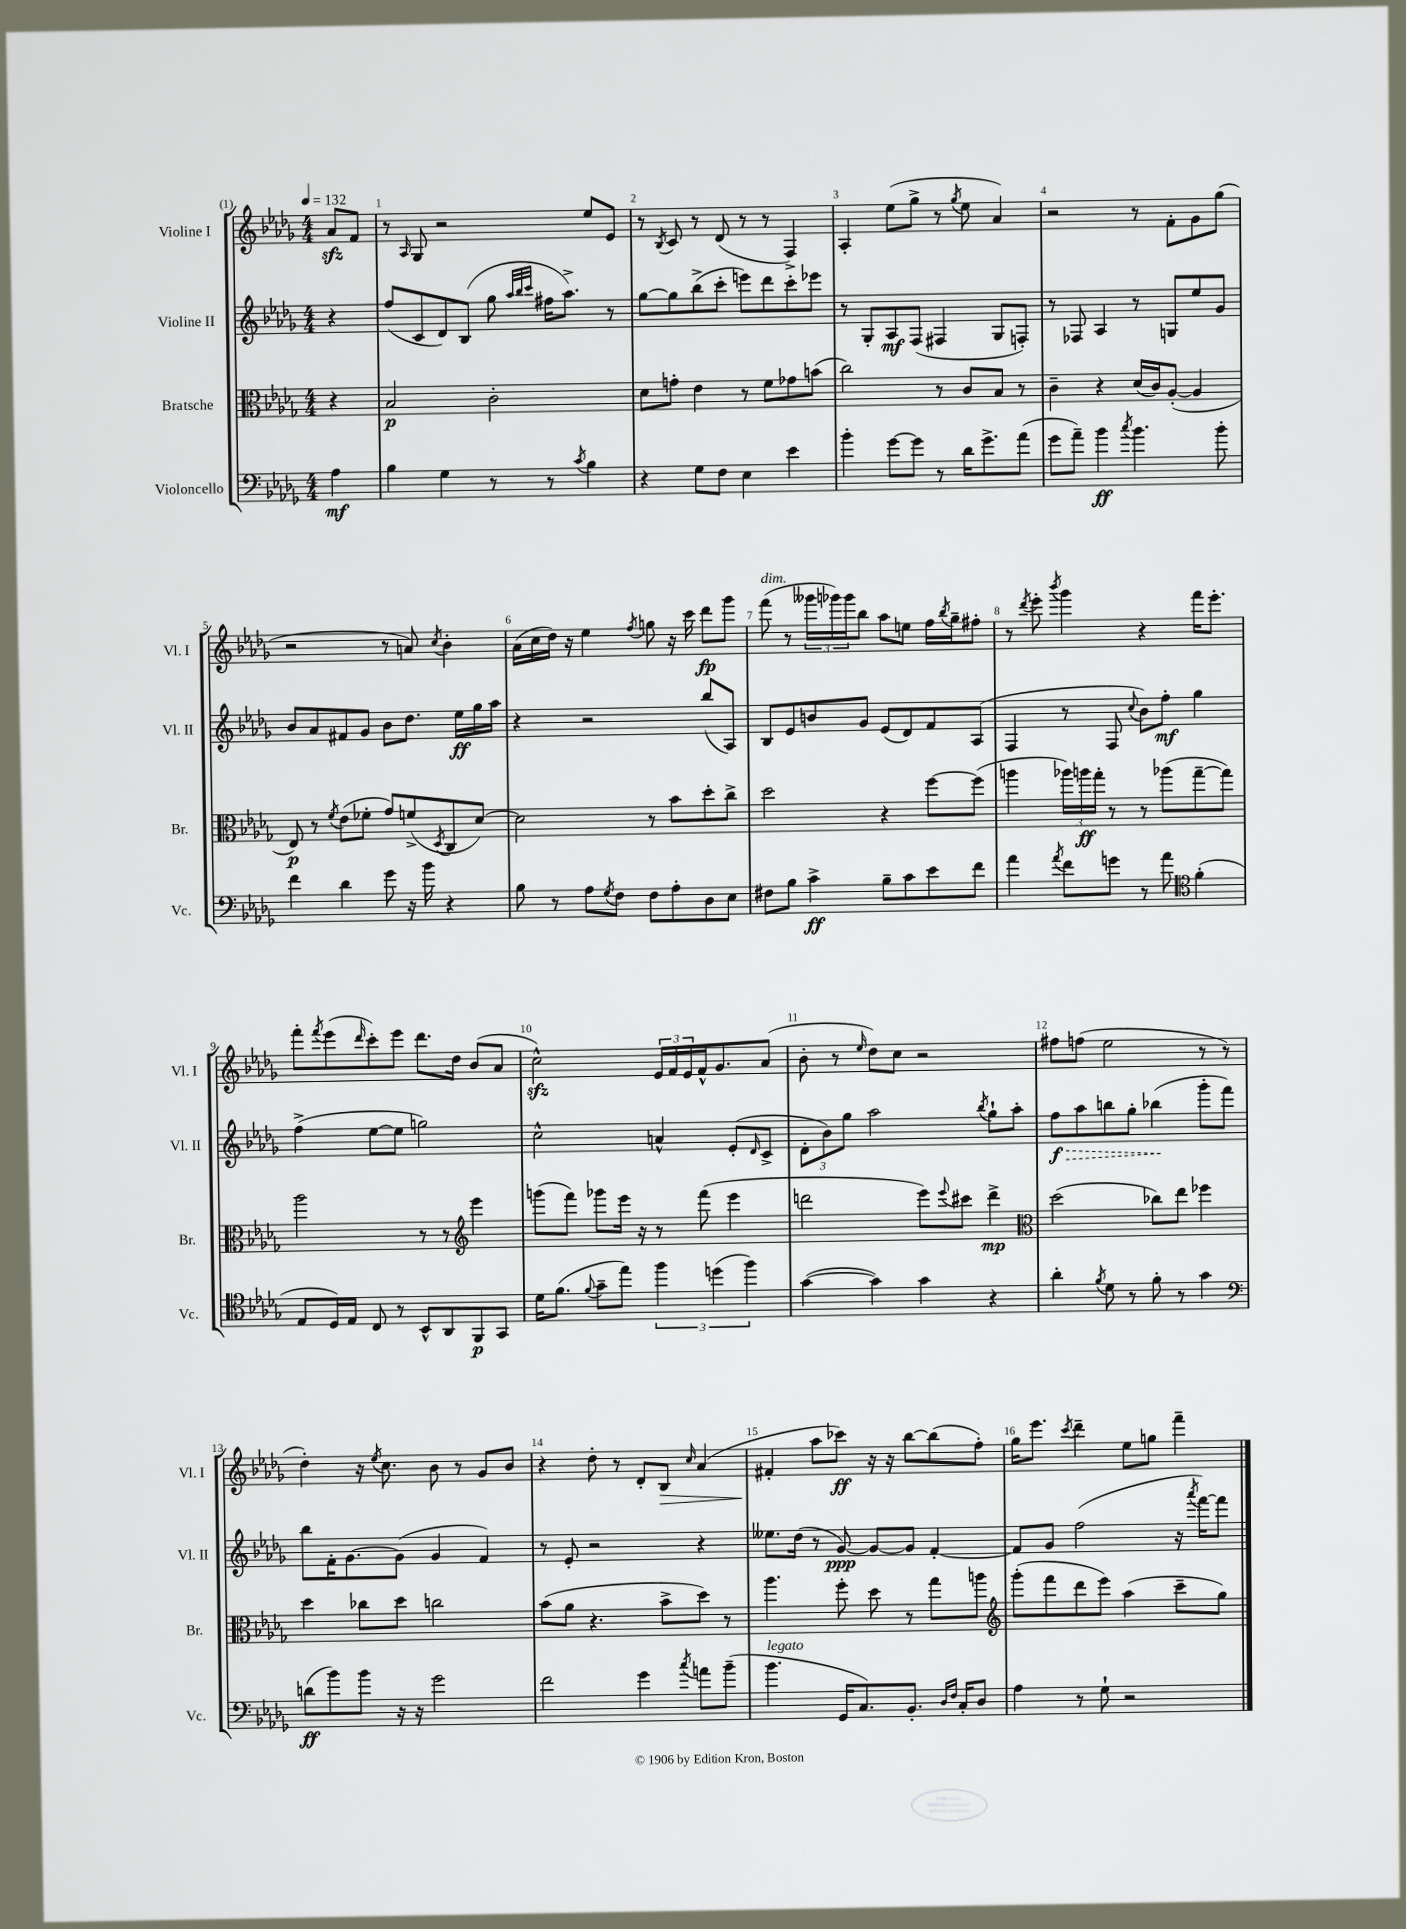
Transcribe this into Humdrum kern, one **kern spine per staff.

**kern	**dynam	**kern	**dynam	**kern	**dynam	**kern	**dynam
*part4	*part4	*part3	*part3	*part2	*part2	*part1	*part1
*staff4	*staff4	*staff3	*staff3	*staff2	*staff2	*staff1	*staff1
*I"Violoncello	*	*I"Bratsche	*	*I"Violine II	*	*I"Violine I	*
*I'Vc.	*	*I'Br.	*	*I'Vl. II	*	*I'Vl. I	*
*clefF4	*	*clefC3	*	*clefG2	*	*clefG2	*
*k[b-e-a-d-g-]	*	*k[b-e-a-d-g-]	*	*k[b-e-a-d-g-]	*	*k[b-e-a-d-g-]	*
*M4/4	*	*M4/4	*	*M4/4	*	*M4/4	*
*MM132	*	*MM132	*	*MM132	*	*MM132	*
=	=	=	=	=	=	=	=
4A-\	mf	4r	.	4r	.	8a-zz/L	.
.	.	.	.	.	.	8f/J	.
=1	=1	=1	=1	=1	=1	=1	=1
4B-\	.	2B-/	p	(8ff/L	.	8r	.
.	.	.	.	.	.	16qqA-/	.
.	.	.	.	8c/	.	8G-/	.
4G-\	.	.	.	8d-/)	.	2r	.
.	.	.	.	(8B-/J	.	.	.
8r	.	2c'\	.	8gg-\	.	.	.
.	.	.	.	32qqaa-/LLL	.	.	.
.	.	.	.	32qqbb-/	.	.	.
.	.	.	.	32qqccc/JJJ	.	.	.
8r	.	.	.	16ff#X\KL	.	.	.
.	.	.	.	8.aa-^\J)	.	.	.
8qc/	.	.	.	.	.	.	.
4B-\	.	.	.	.	.	8ee-/L	.
.	.	.	.	8r	.	8e-/J	.
=2	=2	=2	=2	=2	=2	=2	=2
4r	.	8d-\L	.	[8gg-\L	.	8r	.
.	.	.	.	.	.	8qB-/	.
.	.	8gn'\J	.	8gg-\]	.	8c/	.
8G-\L	.	4e-\	.	(8bb-^\	.	8r	.
8F\J	.	.	.	8ccc'\J	.	(8d-/	.
4E-\	.	8r	.	8eeen\L)	.	8r	.
.	.	8f\L	.	8ddd-\	.	8r	.
4e-\	.	8g-X\	.	8ccc'\	.	4F^/)	.
.	.	(8bn\J	.	8eee-X\J	.	.	.
=3	=3	=3	=3	=3	=3	=3	=3
4b-'\	.	2cc\)	.	8r	.	4A-'/	.
.	.	.	.	8G-'/L	.	.	.
[8g-\L	.	.	.	8A-/	mf	(8ee-\L	.
8g-\J]	.	.	.	(8F/J	.	8gg-^\J	.
8r	.	8r	.	4F#X/	.	8r	.
.	.	.	.	.	.	8qgg-/	.
16d-\KL	.	8c/L	.	.	.	8ee-\	.
8.g-^\	.	.	.	.	.	.	.
.	.	8B-/J	.	8G-/L	.	4a-/)	.
(8a-\J	.	8r	.	8Fn'/J)	.	.	.
=4	=4	=4	=4	=4	=4	=4	=4
8g-\L	.	4c~\	.	8r	.	2r	.
8a-~\J)	.	.	.	8F-X/	.	.	.
4b-\	ff	4r	.	4A-/	.	.	.
8qcc/	.	.	.	.	.	.	.
4.b-\	.	(16d-/LL	.	8r	.	8r	.
.	.	16c/J)	.	.	.	.	.
.	.	([8A-'/J	.	8Gn/L	.	8f'\L	.
.	.	4A-/]	.	8ee-/	.	8g-\	.
8b-'\	.	.	.	8g-/J	.	(8gg-\J	.
!!LO:LB:g=z
=5	=5	=5	=5	=5	=5	=5	=5
4f\	.	8E-/)	p	8b-/L	.	2r	.
.	.	8r	.	8a-/	.	.	.
.	.	8qf/	.	.	.	.	.
4d-\	.	(8e-\L	.	8f#X/	.	.	.
.	.	8f-X'\J	.	8g-/J	.	.	.
8g-\	.	8g-/L)	.	8b-\L	.	8r	.
16r	.	(8fn^/	.	8.dd-\J	.	8an/)	.
16b-\	.	.	.	.	.	.	.
.	.	8qD-/	.	.	.	8qcc/	.
4r	.	8C/	.	.	.	4b-'\	.
.	.	.	.	16ee-\LL	ff	.	.
.	.	[8d-/J)	.	16gg-\	.	.	.
.	.	.	.	16aa-\JJ	.	.	.
=6	=6	=6	=6	=6	=6	=6	=6
8B-\	.	2d-\]	.	4r	.	(16a-\LL	.
.	.	.	.	.	.	16cc\	.
8r	.	.	.	.	.	16dd-\JJ)	.
.	.	.	.	.	.	16r	.
8A-\L	.	.	.	2r	.	4ee-\	.
8qG-/	.	.	.	.	.	.	.
8F\J	.	.	.	.	.	.	.
.	.	.	.	.	.	8qff/	.
8F\L	.	8r	.	.	.	8ggn\	.
8A-'\	.	8b-\L	.	.	.	16r	.
.	.	.	.	.	.	16ccc\	.
8D-\	.	8dd-'\	.	(8bb-/L	.	8ddd-\L	fp
8E-\J	.	8cc^\J	.	8A-/J)	.	8ggg-\J	.
=7	=7	=7	=7	=7	=7	=7	=7
!	!	!	!	!	!	!LO:TX:a:i:t=dim.	!
8F#X\L	.	2dd-\	.	8B-/L	.	(8fff\	.
8B-\J	.	.	.	8e-/	.	8r	.
4c^\	ff	.	.	8bn/	.	24ggg--X\LL	.
.	.	.	.	.	.	24ggg-X\)	.
.	.	.	.	.	.	24ggg-\J	.
.	.	.	.	8g-/J	.	8bb-\J	.
8B-~\L	.	4r	.	(8e-/L	.	8aa-\L	.
8c\	.	.	.	8d-/)	.	8een\J	.
8e-\	.	[8ff\L	.	8f/	.	16ff\LL	.
.	.	.	.	.	.	8qbb-/	.
.	.	.	.	.	.	16gg-~\J	.
8f\J	.	(8ff\J]	.	(8A-/J	.	8ff#X'\J	.
=8	=8	=8	=8	=8	=8	=8	=8
4a-\	.	4aan\	.	4F/	.	8r	.
.	.	.	.	.	.	8qddd-/	.
.	.	.	.	.	.	8eee-'\	.
8qa-/	.	.	.	.	.	8qbbb-/	.
8f\L	.	24aa-X\LL)	.	8r	.	4ggg-\	.
.	.	24aan\	ff	.	.	.	.
.	.	24gg-'\JJ	.	.	.	.	.
8gn\J	.	8r	.	8F/	.	.	.
.	.	.	.	8qqcc/	.	.	.
8r	.	8r	.	8b-\L)	.	4r	.
8a-\	.	(8aa-X\L	.	8ff'\J	mf	.	.
*clefC4	*	*	*	*	*	*	*
(4f'\	.	[8gg-~\	.	4gg-\	.	16fff\KL	.
.	.	.	.	.	.	8.eee-'\J	.
.	.	8gg-\J])	.	.	.	.	.
!!LO:LB:g=z
=9	=9	=9	=9	=9	=9	=9	=9
8E-/L	.	2aa-\	.	(4ff^\	.	8fff'\L	.
.	.	.	.	.	.	8qfff/	.
16D-/L)	.	.	.	.	.	(8eee-\	.
16E-/JJ	.	.	.	.	.	.	.
.	.	.	.	.	.	16qqddd-/	.
8C/	.	.	.	[8ee-\L	.	8ccc'\)	.
8r	.	.	.	8ee-\J]	.	8eee-\J	.
8BB-^^/L	.	8r	.	2ggn\)	.	8.ddd-\L	.
8AA-/	.	8r	.	.	.	.	.
.	.	.	.	.	.	16dd-\Jk	.
*	*	*clefG2	*	*	*	*	*
8FF/	p	4eee-\	.	.	.	(8b-/L	.
8GG-/J	.	.	.	.	.	8a-/J	.
=10	=10	=10	=10	=10	=10	=10	=10
16d-\KL	.	(8gggn\L	.	2cc^^\	.	2cczz^^\)	.
(8.f\J	.	.	.	.	.	.	.
.	.	8fff\J)	.	.	.	.	.
8qqf/	.	.	.	.	.	.	.
8g-~\L	.	8ggg-X\L	.	.	.	.	.
8ee-\J)	.	16eee-\Jk	.	.	.	.	.
.	.	16r	.	.	.	.	.
6ff\	.	8r	.	4an^^/	.	24e-/LL	.
.	.	.	.	.	.	24f/	.
.	.	.	.	.	.	24e-/	.
.	.	(8fff\	.	.	.	16f^^/J	.
(6ddn\	.	.	.	.	.	.	.
.	.	.	.	.	.	8.g-/	.
.	.	4eee-\	.	(8e-'/L	.	.	.
6ff\)	.	.	.	.	.	.	.
.	.	.	.	16qqd-/	.	.	.
.	.	.	.	8c^/J	.	(8a-/J	.
=11	=11	=11	=11	=11	=11	=11	=11
([4g-\	.	2dddn\	.	12d-'\L	.	8b-'\	.
.	.	.	.	12b-\)	.	.	.
.	.	.	.	.	.	8r	.
.	.	.	.	12gg-\J	.	.	.
.	.	.	.	.	.	16qqee-/	.
4g-\])	.	.	.	2aa-\	.	8dd-\L)	.
.	.	.	.	.	.	8cc\J	.
4g-\	.	8eee-\L)	.	.	.	2r	.
.	.	8qqeee-/	.	.	.	.	.
.	.	8ccc#X\J	.	.	.	.	.
.	.	.	.	8qbb-/	.	.	.
4r	.	4ddd^\	mp	8gg-`\L	.	.	.
.	.	.	.	8aa-'\J	.	.	.
=12	=12	=12	=12	=12	=12	=12	=12
*	*	*clefC3	*	*	*	*	*
!	!	!	!	!	!LO:HP:b	!	!
4a-'\	.	(2dd-\	.	8ff\L	> f	8ff#X\L	.
.	.	.	.	8aa-\	.	(8ffn\J	.
8qf/	.	.	.	.	.	.	.
8d-\	.	.	.	8bbn\	.	2ee-\	.
8r	.	.	.	8gg-'\J	.	.	.
8f'\	.	8cc-X\L)	.	(4bb-X\	.	.	.
8r	.	8ee-\J	.	.	.	.	.
4g-\	.	4ff-X\	.	8ggg-'\L	]	8r	.
.	.	.	.	8fff\J)	.	8r	.
!!LO:LB:g=z
=13	=13	=13	=13	=13	=13	=13	=13
*clefF4	*	*	*	*	*	*	*
(8dn\L	ff	4dd-\	.	8bb-\L	.	4dd-'\)	.
8b-\)	.	.	.	16f'\K	.	.	.
.	.	.	.	[8.g-\	.	.	.
8b-\J	.	8cc-X\L	.	.	.	16r	.
.	.	.	.	.	.	8qee-/	.
.	.	.	.	.	.	8.cc\	.
16r	.	8dd-\J	.	(8g-\J]	.	.	.
16r	.	.	.	.	.	.	.
2g-\	.	2ccn\	.	4g-/	.	8b-\	.
.	.	.	.	.	.	8r	.
.	.	.	.	4f/)	.	8g-/L	.
.	.	.	.	.	.	8b-/J	.
=14	=14	=14	=14	=14	=14	=14	=14
2f\	.	(8b-\L	.	8r	.	4r	.
.	.	8a-\J	.	8e-'/	.	.	.
.	.	4.r	.	2r	.	8dd-'\	.
.	.	.	.	.	.	8r	.
4g-\	.	.	.	.	.	8d-'/L	.
!	!	!	!	!	!	!	!LO:HP:b
.	.	8b-^\L	.	.	.	8B-/J	>
8qcc/	.	.	.	.	.	16qqcc/	.
8an\L	.	8dd-\J)	.	4r	.	(4a-/	.
(8b-~\J	.	8r	.	.	.	.	.
=15	=15	=15	=15	=15	=15	=15	=15
!LO:TX:a:i:t=legato	!	!	!	!	!	!	!
4.b-\	.	4.aa-\	.	8.ee--X\L	.	4f#X'/	.
.	.	.	.	(16dd-\Jk	.	.	.
.	.	.	.	8r	.	8aa-\L	]
16GG-/KL	.	8ff'\	.	[8g-/)	ppp	8ccc-X\J)	ff
8.C/)	.	.	.	.	.	.	.
.	.	8dd-\	.	8g-/L_	.	16r	.
.	.	.	.	.	.	16r	.
8.BB-'/J	.	8r	.	8g-/J]	.	[8bb-\L	.
.	.	8gg-\L	.	[4f'/	.	(8bb-\]	.
16qqD-/LL	.	.	.	.	.	.	.
16qqF/JJ	.	.	.	.	.	.	.
16C'/KL	.	.	.	.	.	.	.
8D-/J	.	8aan\J	.	.	.	8ff'\J)	.
=16	=16	=16	=16	=16	=16	=16	=16
*	*	*clefG2	*	*	*	*	*
4A-\	.	(8ggg-'\L	.	8f/L]	.	16gg-\KL	.
.	.	.	.	.	.	8.eee-\J	.
.	.	8fff\	.	8g-/J	.	.	.
.	.	.	.	.	.	8qccc/	.
8r	.	8ddd-\	.	(2ff\	.	4ddd-~\	.
8G-`\	.	8eee-\J)	.	.	.	.	.
2r	.	(4aa-\	.	.	.	8ee-\L	.
.	.	.	.	.	.	8ggn\J	.
.	.	8ccc~\L	.	16r	.	4fff~\	.
.	.	.	.	8qaaa-/	.	.	.
.	.	.	.	[16fff\KL)	.	.	.
.	.	8gg-\J)	.	8fff\J]	.	.	.
==	==	==	==	==	==	==	==
*-	*-	*-	*-	*-	*-	*-	*-
